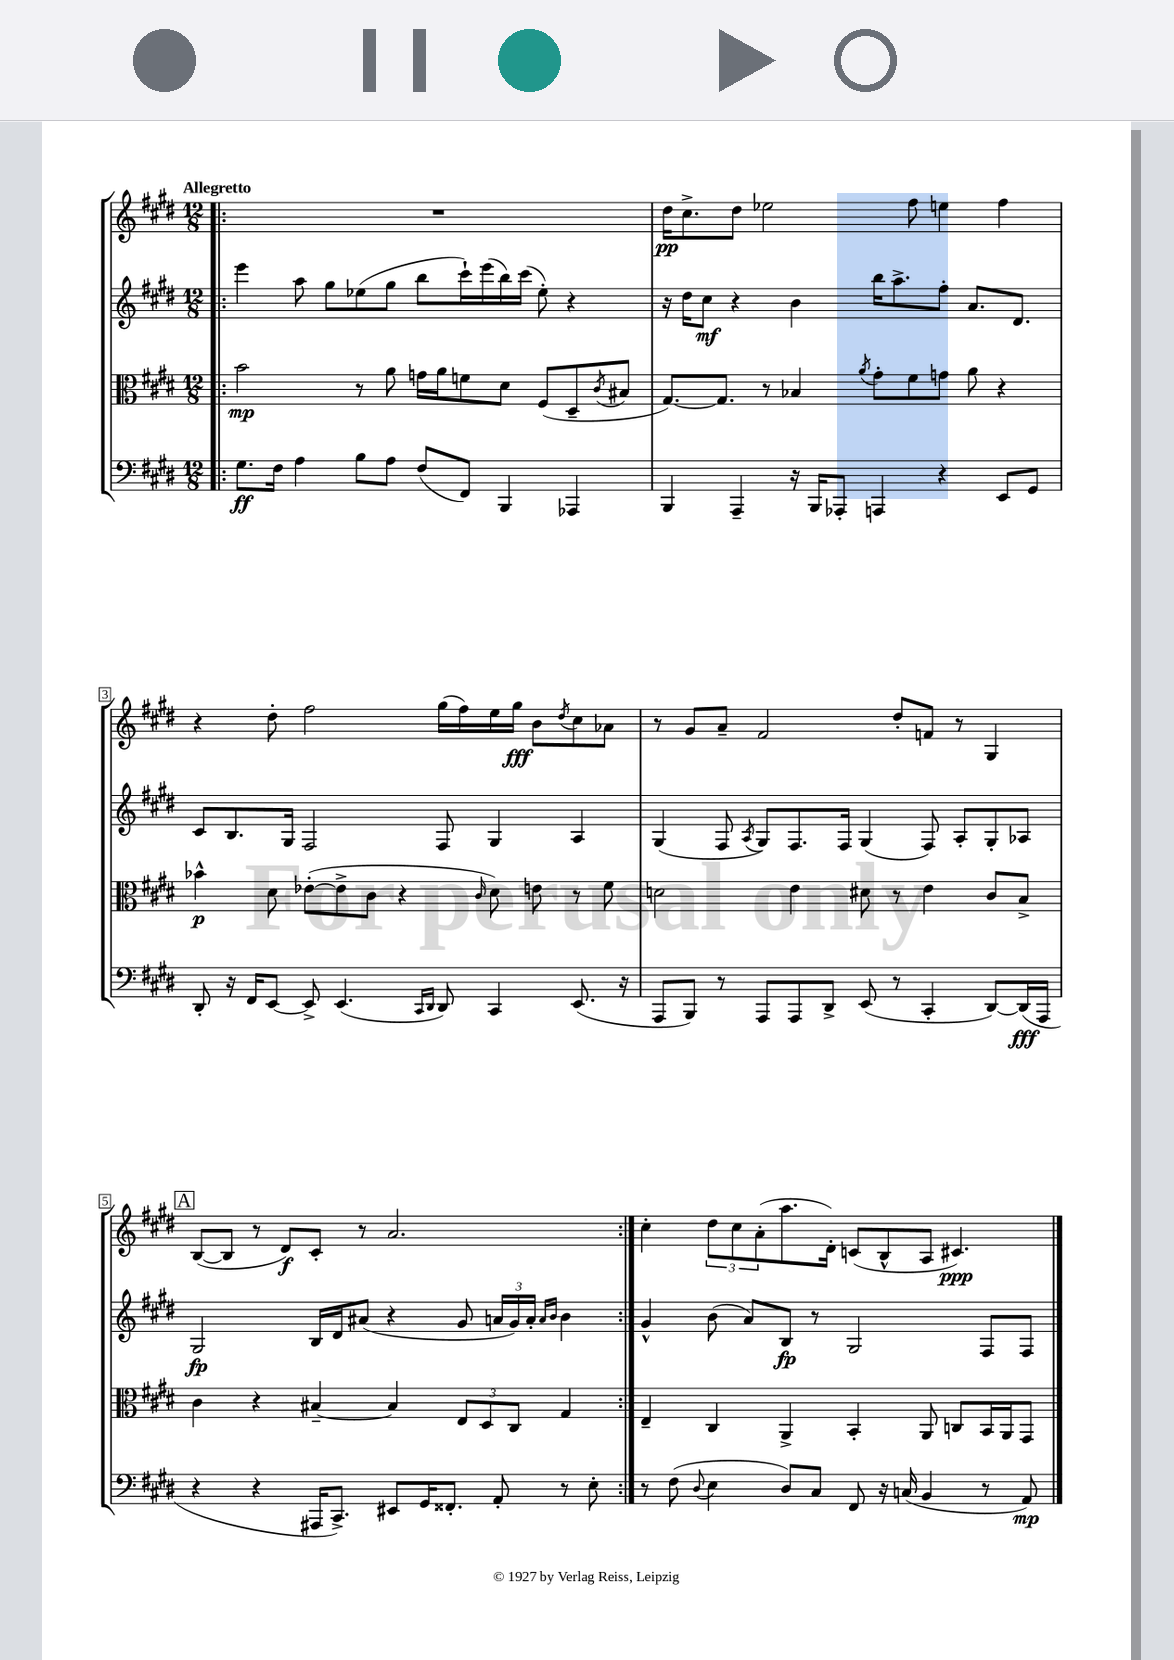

**kern	**dynam	**kern	**dynam	**kern	**dynam	**kern	**dynam
*part4	*part4	*part3	*part3	*part2	*part2	*part1	*part1
*staff4	*staff4	*staff3	*staff3	*staff2	*staff2	*staff1	*staff1
*clefF4	*	*clefC3	*	*clefG2	*	*clefG2	*
*k[f#c#g#d#]	*	*k[f#c#g#d#]	*	*k[f#c#g#d#]	*	*k[f#c#g#d#]	*
*M12/8	*	*M12/8	*	*M12/8	*	*M12/8	*
=1!|:	=1!|:	=1!|:	=1!|:	=1!|:	=1!|:	=1!|:	=1!|:
!	!	!	!	!	!	!LO:TX:a:B:t=Allegretto	!
8.G#\L	ff	2b\	mp	4eee\	.	1.r	.
16F#\Jk	.	.	.	.	.	.	.
4A\	.	.	.	8aa\	.	.	.
.	.	.	.	8gg#\L	.	.	.
8B\L	.	8r	.	(8ee-X\	.	.	.
8A\J	.	8a\	.	8gg#\J	.	.	.
(8F#/L	.	16gn\LL	.	8bb\L	.	.	.
.	.	16a\J	.	.	.	.	.
8FF#/J)	.	8fn\	.	16ccc#`\L)	.	.	.
.	.	.	.	(16eee\	.	.	.
4BBB/	.	8d#\J	.	16bb\)	.	.	.
.	.	.	.	(16ccc#\JJ	.	.	.
.	.	(8F#/L	.	8ee-'\)	.	.	.
4AAA-X/	.	8D#~/	.	4r	.	.	.
.	.	8qc#/	.	.	.	.	.
.	.	8B#X/J	.	.	.	.	.
=2	=2	=2	=2	=2	=2	=2	=2
4BBB/	.	[8.G#/L)	.	16r	.	16dd#\KL	pp
.	.	.	.	16dd#\KL	.	8.cc#^\	.
.	.	.	.	8cc#\J	mf	.	.
.	.	8.G#/J]	.	.	.	.	.
4AAA~/	.	.	.	4r	.	8dd#\J	.
.	.	8r	.	.	.	2ee-X\	.
16r	.	4B-X/	.	4b\	.	.	.
16BBB/KL	.	.	.	.	.	.	.
8AAA-X'/J	.	.	.	.	.	.	.
.	.	8qa/	.	.	.	.	.
4AAAn/	.	8g#'\L	.	16bb\KL	.	.	.
.	.	.	.	8.aa^\	.	.	.
.	.	8f#\	.	.	.	8ff#\	.
4r	.	8gn\J	.	8ff#'\J	.	4een\	.
.	.	8a\	.	8.a/L	.	.	.
8EE/L	.	4r	.	.	.	4ff#\	.
.	.	.	.	8.d#/J	.	.	.
8GG#/J	.	.	.	.	.	.	.
!!LO:LB:g=z
=3	=3	=3	=3	=3	=3	=3	=3
8DD#'/	.	4b-X^^\	p	8c#/L	.	4r	.
16r	.	.	.	8.B/	.	.	.
16FF#/KL	.	.	.	.	.	.	.
[8EE/J	.	8d#\	.	.	.	8dd#'\	.
.	.	.	.	16G#/Jk	.	.	.
8EE^/]	.	([8e-X'\L	.	2F#/	.	2ff#\	.
(4.EE/	.	8e-^\]	.	.	.	.	.
.	.	8c#\J	.	.	.	.	.
.	.	4r	.	.	.	.	.
16qqCC#/LL	.	.	.	.	.	.	.
16qqDD#/JJ	.	.	.	.	.	.	.
8DD#/)	.	.	.	8F#/	.	(16gg#\LL	.
.	.	.	.	.	.	16ff#\)	.
.	.	16qqc#/	.	.	.	.	.
4CC#/	.	8d#\)	.	4G#/	.	16ee\	.
.	.	.	.	.	.	16gg#\JJ	fff
.	.	8en\	.	.	.	8b\L	.
.	.	.	.	.	.	8qdd#/	.
(8.EE/	.	8r	.	4A/	.	8cc#\	.
.	.	8f#\	.	.	.	8a-X\J	.
16r	.	.	.	.	.	.	.
=4	=4	=4	=4	=4	=4	=4	=4
8AAA/L	.	2dn\	.	(4G#/	.	8r	.
8BBB/J)	.	.	.	.	.	8g#/L	.
8r	.	.	.	8F#/	.	8a~/J	.
.	.	.	.	8qA/	.	.	.
8AAA/L	.	.	.	8G#/L)	.	2f#/	.
8AAA/	.	4e\	.	8.F#/	.	.	.
8DD#^/J	.	.	.	.	.	.	.
.	.	.	.	16F#/Jk	.	.	.
(8EE/	.	8d#X\	.	(4G#/	.	.	.
8r	.	8r	.	.	.	8dd#'/L	.
4CC#'/	.	4e\	.	8F#/)	.	8fn/J	.
.	.	.	.	8A'/L	.	8r	.
[8DD#/L)	.	8c#/L	.	8G#'/	.	4G#/	.
(16DD#/L]	fff	8B^/J	.	8A-X/J	.	.	.
16AAA/JJ	.	.	.	.	.	.	.
!!LO:LB:g=z
!!LO:REH:place=s1:t=A
=5	=5	=5	=5	=5	=5	=5	=5
4r	.	4c#\	.	2G#/	fp	([8B/L	.
.	.	.	.	.	.	8B/J]	.
4r	.	4r	.	.	.	8r	.
.	.	.	.	.	.	8d#/L)	f
16AAA#X/KL	.	[4B#X~/	.	16B/LL	.	8c#'/J	.
8.CC#^/J)	.	.	.	16d#/J	.	.	.
.	.	.	.	(8a#X/J	.	8r	.
8EE#X/L	.	4B#/]	.	4r	.	2.a/	.
16GG#/K	.	.	.	.	.	.	.
8.FF##X'/J	.	.	.	.	.	.	.
.	.	12E/L	.	8g#/	.	.	.
.	.	12D#/	.	.	.	.	.
8AA'/	.	.	.	24an/LL	.	.	.
.	.	12C#/J	.	24g#/)	.	.	.
.	.	.	.	24a'/JJ	.	.	.
.	.	.	.	16qqa/LL	.	.	.
.	.	.	.	16qqb/JJ	.	.	.
8r	.	4G#/	.	4b\	.	.	.
8E'\	.	.	.	.	.	.	.
=6:|!	=6:|!	=6:|!	=6:|!	=6:|!	=6:|!	=6:|!	=6:|!
8r	.	4E~/	.	4g#^^/	.	4cc#'\	.
(8F#\	.	.	.	.	.	.	.
8qqD#/	.	.	.	.	.	.	.
4E\	.	4C#/	.	(8b\	.	12dd#\L	.
.	.	.	.	.	.	12cc#\	.
.	.	.	.	8a/L)	.	.	.
.	.	.	.	.	.	(12a'\	.
8D#/L)	.	4AA^/	.	8B/J	fp	8.aa\	.
8C#/J	.	.	.	8r	.	.	.
.	.	.	.	.	.	16d#'\Jk)	.
8FF#/	.	4BB'/	.	2G#/	.	(8cn/L	.
16r	.	.	.	.	.	8B^^/	.
(16Cn/	.	.	.	.	.	.	.
4BB/	.	8AA/	.	.	.	8A/J	.
.	.	8Cn/L	.	.	.	4.c#X/)	ppp
8r	.	16BB/L	.	8F#/L	.	.	.
.	.	16AA/J	.	.	.	.	.
8AA/)	mp	8GG#/J	.	8F#/J	.	.	.
==	==	==	==	==	==	==	==
*-	*-	*-	*-	*-	*-	*-	*-
